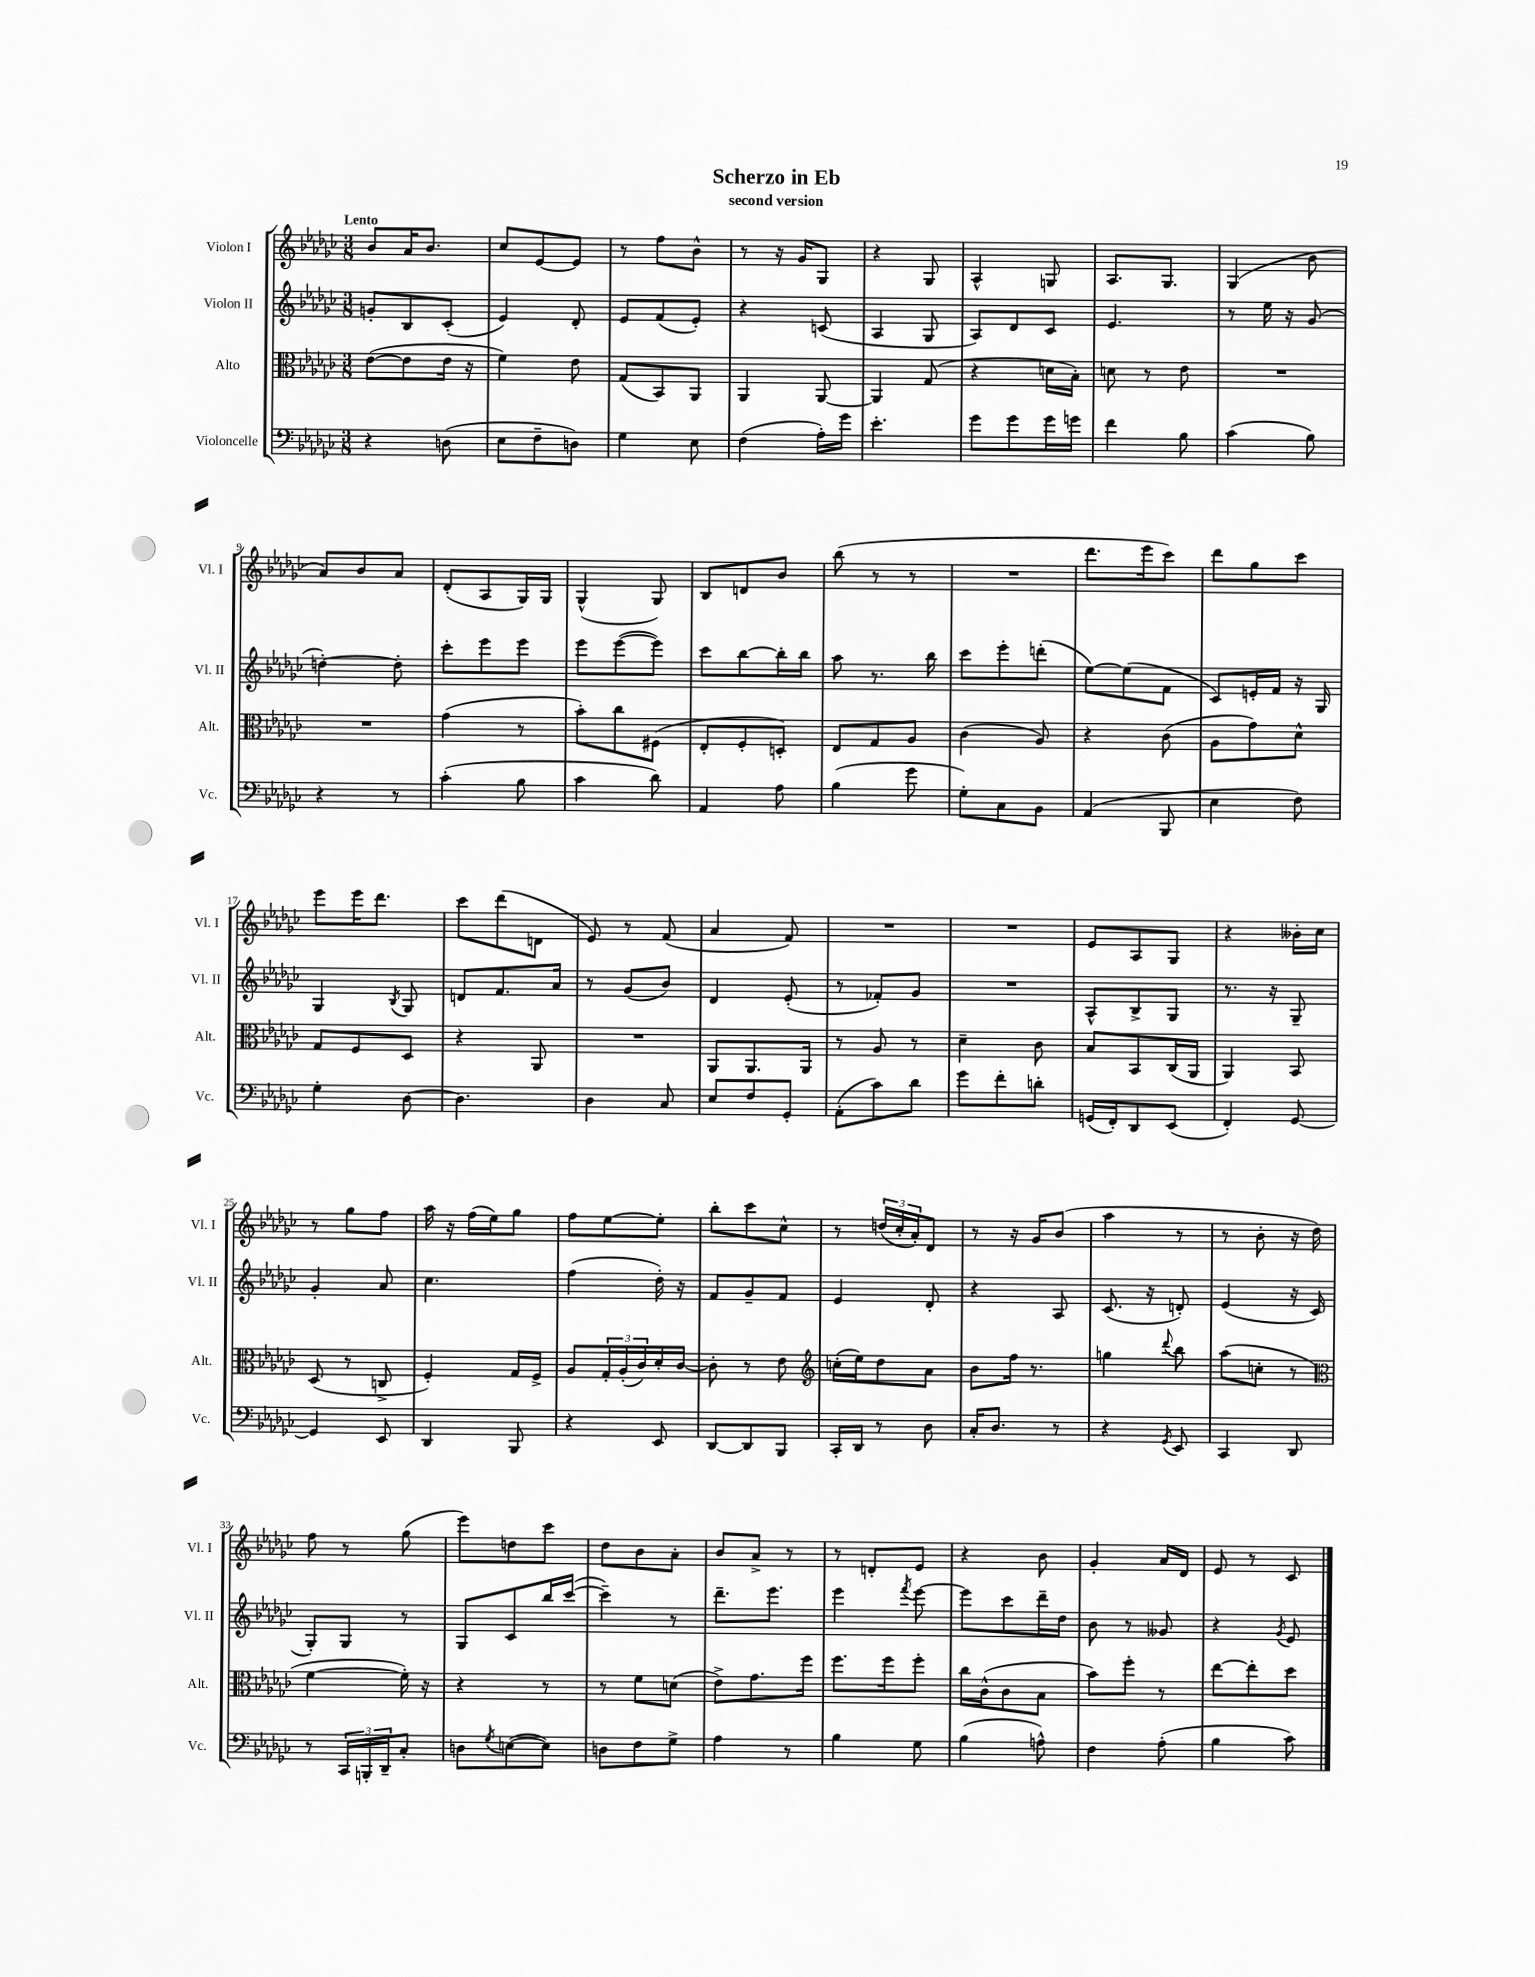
\header { title = "Scherzo in Eb" subtitle = "second version" }
<<
\new StaffGroup <<
\new Staff = "s0" \with { instrumentName = "Violon I" shortInstrumentName = "Vl. I" } {
    \clef treble \key ges \major \numericTimeSignature \time 3/8 \tempo "Lento"
    bes'8 aes'16 bes'8. |
    ces''8 ees'8~ ees'8 |
    r8 f''8 bes'8-^ |
    r8 r16 ges'16 ges8 |
    r4 ges8 |
    aes4-^ g8 |
    aes8. ges8. |
    ges4( bes'8 |
    aes'8) bes'8 aes'8 |
    des'8-.( aes8 ges16) ges16 |
    ges4-^( ges8) |
    bes8 d'8 bes'8 |
    bes''8( r8 r8 |
    R4. |
    des'''8. ees'''16 ces'''8) |
    des'''8 ges''8 ces'''8 |
    ees'''8 ees'''16 des'''8. |
    ces'''8 des'''8( d'8 |
    ees'8) r8 f'8( |
    aes'4 f'8) |
    R4. |
    R4. |
    ees'8 aes8 ges8 |
    r4 beses'16-. ces''16 |
    r8 ges''8 f''8 |
    aes''16 r16 f''16( ees''16) ges''8 |
    f''8 ees''8~ ees''8-. |
    bes''8-. ces'''8 ces''8-^ |
    r8 \tuplet 3/2 { d''16( ces''16-. aes'16-.) } des'8 |
    r8 r16 ges'16 bes'8( |
    aes''4 r8 |
    r8 bes'8-. r16 des''16) |
    f''8 r8 ges''8( |
    ees'''8) d''8 ces'''8 |
    des''8 bes'8 aes'8-. |
    bes'8 aes'8-> r8 |
    r8 d'8-. ees'8 |
    r4 bes'8 |
    ges'4-. aes'16 des'16 |
    ees'8 r8 ces'8 \bar "|." |
}
\new Staff = "s1" \with { instrumentName = "Violon II" shortInstrumentName = "Vl. II" } {
    \clef treble \key ges \major \numericTimeSignature \time 3/8
    g'8-. bes8 ces'8-.( |
    ees'4) des'8-. |
    ees'8 f'8( ees'8-.) |
    r4 c'8( |
    aes4 ges8 |
    aes8) des'8 ces'8 |
    ees'4. |
    r8 ees''16 r16 ges'8( |
    d''4~-.) d''8-. |
    ces'''8-. ees'''8 ees'''8 |
    ees'''8 ees'''8~( ees'''8) |
    ces'''8 bes''8~ bes''16-. bes''16 |
    aes''8 r8. bes''16 |
    ces'''8 ees'''8-. d'''8-.( |
    ees''8~) ees''8( f'8 |
    ces'8) e'16-. f'16 r16 ges16 |
    ges4 \acciaccatura { bes8 } ges8 |
    d'8 f'8. aes'16 |
    r8 ges'8( bes'8) |
    des'4 ees'8-.( |
    r8 fes'8-.) ges'8 |
    R4. |
    aes8-^ bes8-> ges8 |
    r8. r16 ges8-- |
    ges'4-. aes'8 |
    ces''4. |
    f''4( des''16-.) r16 |
    f'8 ges'8-- f'8 |
    ees'4 des'8-. |
    r4 aes8 |
    ces'8.( r16 d'8-.) |
    ees'4( r16 ces'16 |
    ges8-.) ges8 r8 |
    ges8 ces'8 bes''16 ces'''16~( |
    ces'''4--) r8 |
    des'''8.-- ees'''8. |
    ees'''4 \acciaccatura { f'''8 } ees'''8~ |
    ees'''8 ces'''8 des'''16-- des''16 |
    bes'8 r8 geses'8 |
    r4 \acciaccatura { ges'8 } ees'8 \bar "|." |
}
\new Staff = "s2" \with { instrumentName = "Alto" shortInstrumentName = "Alt." } {
    \clef alto \key ges \major \numericTimeSignature \time 3/8
    ees'8~( ees'8 ees'16 r16 |
    f'4) ees'8 |
    ges8( bes,8) aes,8 |
    aes,4 aes,8~ |
    aes,4 ges8( |
    r4 d'16 bes16-.) |
    d'8 r8 ees'8 |
    R4. |
    R4. |
    ges'4( r8 |
    bes'8-.) ces''8 fis8( |
    ees8-. f8-. d8-.) |
    ees8 ges8 aes8 |
    ces'4( aes8) |
    r4 ces'8( |
    aes8 ges'8) des'8-^ |
    ges8 f8 des8 |
    r4 aes,8 |
    R4. |
    aes,8 aes,8. aes,16 |
    r8 aes8 r8 |
    des'4-- ces'8 |
    bes8 bes,8 ces16( aes,16 |
    aes,4) bes,8 |
    des8( r8 c8-> |
    f4-.) ges16 f16-> |
    aes8 \tuplet 3/2 { ges16-. aes16-.( ces'16) } des'16-. ces'16~ |
    ces'8-. r8 ees'8 |
    \clef treble c''16-.( ees''16) des''8 aes'8 |
    bes'8 f''16 r8. |
    g''4 \appoggiatura { des'''8 } bes''8 |
    aes''8( c''8-. r8 |
    \clef alto f'4~ f'16-.) r16 |
    r4 r8 |
    r8 f'8 d'8( |
    ees'8->) ges'8. f''16 |
    f''8. f''16 f''8-. |
    ces''16 ces'16-^( ces'8 bes8 |
    bes'8) f''8-. r8 |
    ees''8~ ees''8-. des''8 \bar "|." |
}
\new Staff = "s3" \with { instrumentName = "Violoncelle" shortInstrumentName = "Vc." } {
    \clef bass \key ges \major \numericTimeSignature \time 3/8
    r4 d8( |
    ees8 f8-- d8) |
    ges4 ees8 |
    f4( aes16-.) ges'16 |
    ees'4.-. |
    ges'8 ges'8 ges'16 g'16 |
    f'4 bes8 |
    ces'4( bes8) |
    r4 r8 |
    ces'4-.( bes8 |
    ces'4 des'8) |
    aes,4 aes8 |
    bes4( ges'8 |
    ges8-.) ces8 bes,8 |
    aes,4( bes,,8 |
    ees4 f8) |
    ges4-. des8~ |
    des4. |
    des4 ces8 |
    ees8 f8 ges,8-. |
    aes,8-.( ces'8) des'8 |
    ges'8 f'8-. d'8-. |
    g,16( f,16-.) des,8 ees,8( |
    f,4-.) ges,8~ |
    ges,4 ees,8 |
    des,4 bes,,8 |
    r4 ees,8 |
    des,8~ des,8 bes,,8 |
    ces,16-. des,16 r8 des8 |
    ces16-. des8. r8 |
    r4 \acciaccatura { ges,8 } ees,8 |
    ces,4 des,8 |
    r8 \tuplet 3/2 { ces,16 b,,16-. des,16-- } ces8-. |
    d8 \acciaccatura { ges8 } e8~( e8) |
    d8 f8 ges8-> |
    aes4 r8 |
    bes4 ges8 |
    bes4( a8-^) |
    f4 aes8-.( |
    bes4 ces'8) \bar "|." |
}
>>
>>
